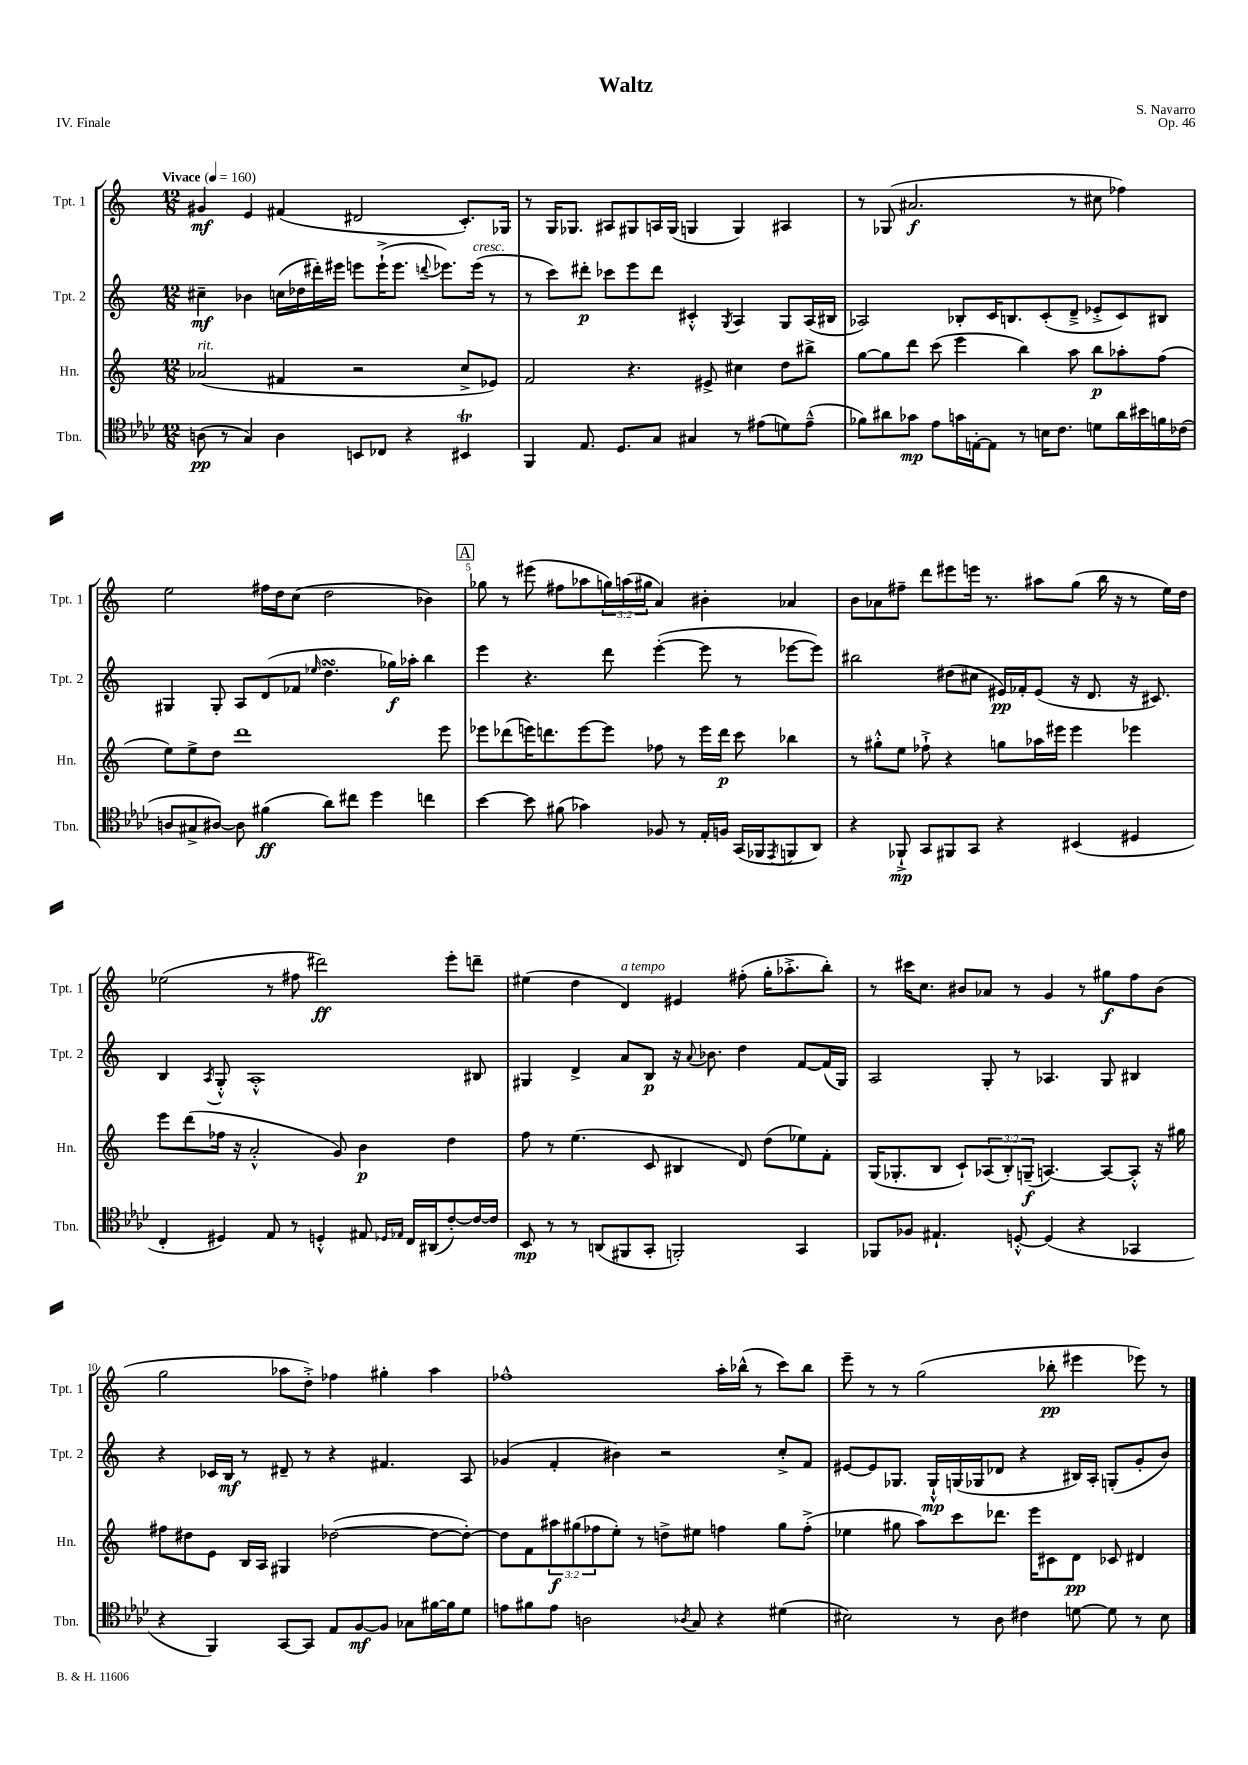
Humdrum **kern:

**kern	**kern	**kern	**kern
*staff4	*staff3	*staff2	*staff1
*clefC4	*clefG2	*clefG2	*clefG2
*k[b-e-a-d-]	*k[]	*k[]	*k[]
*M12/8	*M12/8	*M12/8	*M12/8
*MM160	*MM160	*MM160	*MM160
(8A	(2a-	4cc#~	4g#
8r	.	.	.
4G)	.	4b-	4e
4A	4f#	(16cc	(4f#
.	.	16dd-	.
.	.	16ddd#')	.
.	.	16eee#	.
8BB	2r	8eee	2d#
8C-	.	(16eee`^	.
.	.	8.eee	.
4r	.	.	.
.	.	8qqddd	.
.	.	8.eee-)	.
4BB#	8cc^	.	8.c')
.	.	(16eee-	.
.	8e-)	8r	.
.	.	.	16G-
=	=	=	=
4FF	2f	8r	8r
.	.	8ccc)	16G
.	.	.	8.G-
8.E-	.	8ddd#'	.
.	.	8ccc-	8A#
8.D-	.	.	.
.	4.r	8eee	8G#
8G	.	8ddd#	16A
.	.	.	(16G#
4G#	.	4c#'^^	4G
.	8e#^	.	.
.	.	8qG	.
8r	4cc#	4A	4G)
(8e#	.	.	.
8d)	8dd	8G	4A#
(8e#~^^	8bb#^	(16A	.
.	.	16B#	.
=	=	=	=
8f-)	[8gg	2A-)	8r
8a#	8gg]	.	(8G-
8g-	8ddd	.	2.a#
8e-	(8ccc	.	.
16g	4eee	8B-'	.
[16E'	.	.	.
8E]	.	16c	.
.	.	8.B	.
8r	4bb)	.	.
16B	.	(8c'	.
8.c	.	.	.
.	8aa	8d~^	8r
8d	8bb	8e-'^	8cc#
16a#	8aa-'	8c)	4ff-)
16b#	.	.	.
16f	(8ff	8B#	.
(16c-	.	.	.
=	=	=	=
8A	8ee)	4G#	2ee
8G#^	8ee^	.	.
[8A#)	8dd	8G#'	.
8A#]	1ddd	8A	.
(4f#	.	(8d	16ff#
.	.	.	16dd
.	.	8f-	(8cc
.	.	16qqee-	.
8a-)	.	4.dd	2dd
8cc#	.	.	.
4dd-	.	.	.
.	.	16gg-)	.
.	.	16aa-'	.
4cc	.	4bb	4b-)
.	8eee	.	.
=	=	=	=
[4b-	8eee-	4eee	8gg-
.	(8ddd-	.	8r
8b-]	16eee)	4.r	(8eee#
.	8.ddd	.	.
(8f#	.	.	8ff#
4g-)	[8eee	.	8aa-
.	8eee]	8ddd	24gg)
.	.	.	(24aa
.	.	.	24gg#
8F-	8ff-	([4eee'	4a)
8r	8r	.	.
16E-'	16eee	8eee]	4b#'
16F	16ddd	.	.
(16GG	8ccc	8r	.
16FF-	.	.	.
8qEE-	.	.	.
8FF	4bb-	[8eee-	4a-
8AA-)	.	8eee-])	.
=	=	=	=
4r	8r	2bb#	8b
.	8gg#'^^	.	8a-
8FF-`^	8ee	.	8ff#~
8GG	8ff-`^	.	8ddd
8FF#	4r	(8dd#	8eee#
8GG	.	8cc#	16eee
.	.	.	8.r
4r	8gg	16e#)	.
.	.	16f-'	.
.	16aa-	(8e#	8aa#
.	16eee#	.	.
(4BB#	4eee#	16r	(8gg
.	.	8.d	.
.	.	.	16bb
.	.	.	16r
4D#	4eee-	16r	8r
.	.	8.c#)	.
.	.	.	16ee)
.	.	.	16dd
=	=	=	=
4C'	8eee	4B	(2ee-
.	(8ddd	.	.
.	.	8qA	.
4D#)	16ff-	8G'^^	.
.	16r	.	.
.	2a'^^	1A'^^	.
8E-	.	.	8r
8r	.	.	8ff#
4D'^^	.	.	2ddd#)
.	8g)	.	.
8E#	4b	.	.
16qqD-	.	.	.
16qqE-	.	.	.
16C	.	.	.
(16AA#	.	.	.
[8c')	4dd	.	8eee'
16c_	.	8B#	8ddd~
16c]	.	.	.
=	=	=	=
8BB-	8ff	4G#	(4ee#
8r	8r	.	.
8r	(4.ee	4d^	4dd
(8AA	.	.	.
8FF#	.	8a	4d)
8GG'	8c	8B	.
2FF')	4B#	16r	4e#
.	.	8qqa	.
.	.	8.b-	.
.	8d)	4dd	(8ff#'
.	(8dd	.	16gg'
.	.	.	8.aa-'^
4GG	8ee-)	[8f	.
.	8f'	(16f]	8bb')
.	.	16G#)	.
=	=	=	=
8FF-	(16G	2A	8r
.	8.G-'	.	.
8F-	.	.	16ccc#
.	.	.	8.cc
4.E#`	8B	.	.
.	8c`)	.	8b#
.	(12A-	8G'	8a-
.	12B')	.	.
[8D'^^	.	8r	8r
.	(12G~	.	.
(4D]	[4.A)	4.A-	4g
4r	.	.	8r
.	8A_	8G	8gg#
4GG-	8A'^^]	4B#	8ff
.	16r	.	(8b#
.	16gg#	.	.
=	=	=	=
4r	8ff#	4r	2gg
.	8dd#	.	.
4FF)	8e	16c-	.
.	.	16B	.
.	16B	8r	.
.	16A	.	.
[8GG	4G#	8d#~	8aa-
8GG]	.	8r	8dd'^)
8E-	([2dd-	4r	4ff-
[8F	.	.	.
8F]	.	4.f#	4gg#'
8G-	.	.	.
[16f#	8dd-_	.	4aa-
16f#]	.	.	.
8d-	8dd-'_)	8A	.
=	=	=	=
8e	8dd-]	(4g-	1ff-^^
8f#	8f	.	.
8e	12aa#	4f'	.
.	(12gg#	.	.
2A	.	.	.
.	12ff-	.	.
.	8ee')	4b#)	.
.	8r	.	.
.	8dd^	2r	.
8qA-	.	.	.
8G	8ee#	.	.
4r	4ff	.	16aa'
.	.	.	(16bb-^^
.	.	.	8r
(4d#	8gg#	8cc'^	8ccc)
.	(8ff'^	8f	8bb-
=	=	=	=
2B#)	4ee-	[8e#	8eee~
.	.	8e#]	8r
.	8gg#	8.G-	8r
.	8aa)	.	(2gg
.	.	16G-`^^	.
8r	8ccc	(16G	.
.	.	16G-	.
8A-	8.ddd-	8d-	.
4c#	.	4r	.
.	16eee	.	.
.	8c#	.	8bb-'
[8d	8d	16B#)	4eee#
.	.	16A'	.
8d]	8c-	(8G'	.
8r	4d#	8g'	8eee-)
8B#	.	8b)	8r
==	==	==	==
*-	*-	*-	*-
